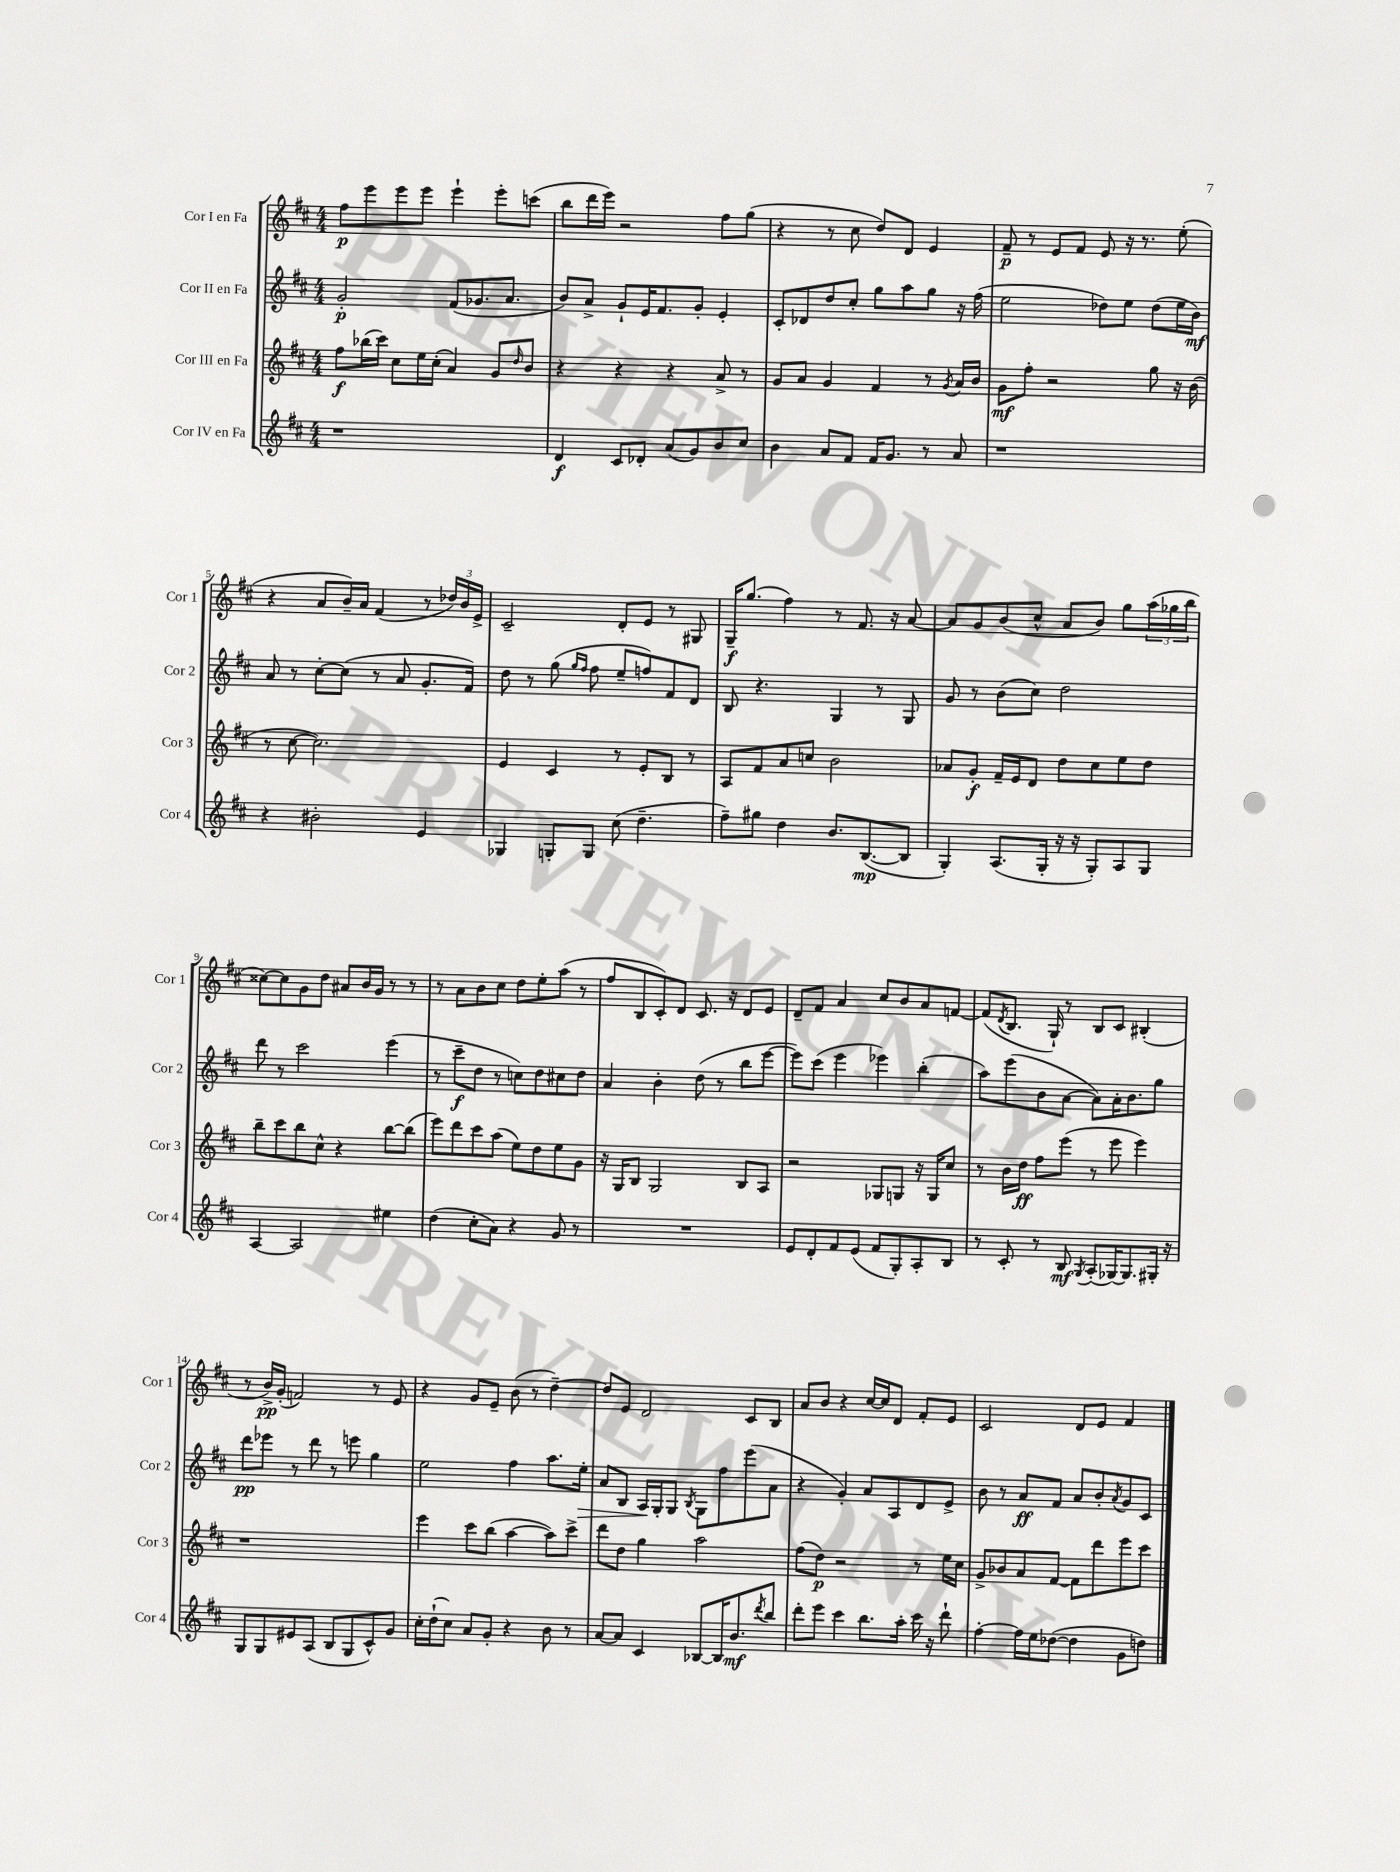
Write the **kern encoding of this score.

**kern	**kern	**kern	**kern
*staff4	*staff3	*staff2	*staff1
*clefG2	*clefG2	*clefG2	*clefG2
*k[f#c#]	*k[f#c#]	*k[f#c#]	*k[f#c#]
*M4/4	*M4/4	*M4/4	*M4/4
1r	8ff#	2g'	8ff#
.	(16bb-	.	8eee
.	16ccc#)	.	.
.	8cc#	.	8eee
.	16ee	.	8eee
.	(16cc#'	.	.
.	4a)	(8f#	4eee`
.	.	8.g-	.
.	8g	.	8eee'
.	.	8.a	.
.	16qqdd	.	.
.	8b	.	(8ccc
=	=	=	=
4d	4r	8b)	8bb
.	.	8a^	16ddd
.	.	.	16eee)
8c#	4r	8g`	2r
8d-'	.	16e	.
.	.	8.f#	.
(8a	4r	.	.
8g)	.	8g'	.
8b	8a^	4e'	8ff#
8cc#	8r	.	(8gg
=	=	=	=
4b	8g	8c#'	4r
.	8a	8d-	.
8a	4g	8dd	8r
8f#	.	8cc#'	8cc#
16f#	4f#	8gg	8dd)
8.g	.	.	.
.	.	8aa	8d
8r	8r	8gg	4e
.	8qg	.	.
8a	16a	16r	.
.	16b	(16ff#	.
=	=	=	=
1r	8g	2ee	8f#~
.	8ff#'	.	8r
.	2r	.	8e
.	.	.	8f#
.	.	8dd-)	8e
.	.	8ee	16r
.	.	.	8.r
.	8gg	(8dd-	.
.	16r	16ee	(8ee'
.	(16b	16b)	.
=	=	=	=
4r	8r	8a	4r
.	[8cc#	8r	.
2b#'	2.cc#])	[8cc#'	8a
.	.	(8cc#]	16b~)
.	.	.	16a
.	.	8r	(4f#
.	.	8a	.
4e	.	8.g'	8r
.	.	.	24dd-)
.	.	.	24b
.	.	16f#)	.
.	.	.	24e^
=	=	=	=
4G-	4e	8dd	2c#~
.	.	8r	.
8G'	4c#	(8gg	.
.	.	16qqgg	.
.	.	16qqff#	.
8G	.	8ff#	.
(8cc#	8r	8ee~	8d'
4.dd~	8e'	8ff)	8e
.	8B	8f#	8r
.	8r	8d	8G#
=	=	=	=
8ff#~)	8A	8B	16G~
.	.	.	(8.gg
8gg#	8f#	4.r	.
4dd	8a	.	4ff#)
.	8cc	.	.
8.b	2b	4G	8r
.	.	.	8.f#
([8.B	.	.	.
.	.	8r	.
.	.	.	16r
8B]	.	8G	[8a
=	=	=	=
4G')	8a-	8g	8a]
.	8g'	8r	8g
(8.A	16f#~	(8b	(8b
.	16e	.	.
.	8d	8cc#)	8cc#^^
16G'	.	.	.
16r	8dd	2dd	8a
16r	.	.	.
8G')	8cc#	.	8b)
8A	8ee	.	8gg
8G	8dd	.	(24aa
.	.	.	24gg-
.	.	.	24bb
=	=	=	=
[4A	8bb~	8ddd	[8cc##)
.	8ccc#	8r	8cc##]
2A]	8bb	2ccc#	8g
.	8cc#^^	.	8dd
.	4r	.	8a#
.	.	.	16b
.	.	.	16g
4ee#	[8bb	(4eee	8r
.	(8bb]	.	8r
=	=	=	=
(4dd	8eee)	8r	8r
.	8ddd	8ccc#~	8a
8cc#'	8ccc#	8dd	8b
8a)	(8aa	8r	8cc#
4r	8ee)	8cc)	8dd
.	8dd	8dd	8ee'
8g	8ee	8cc#	(8aa
8r	8g	8dd	8r
=	=	=	=
1r	16r	4a	8ff#
.	16G	.	.
.	8B	.	8B
.	2G	4b'	8c#')
.	.	.	8d
.	.	(8dd	8.c#
.	.	8r	.
.	.	.	16r
.	8B	8bb	8d
.	8A	[8eee	8e
=	=	=	=
8e	2r	8eee])	8d~
8d'	.	(8ccc#	8f#
8f#	.	4eee	4a
(8e	.	.	.
8f#	8G-	4eee-)	8cc#
8G')	8G	.	8b
8A'	16r	(4bb'	8a
.	16G	.	.
8B	8cc#	.	[8f
=	=	=	=
8r	8r	8aa)	(8f]
.	.	.	8qd
8c#'	16b	(8eee	8.B
.	16dd	.	.
8r	8ff#	8b	.
.	.	.	16G`)
8B	(8eee	[8a	8r
8qG	.	.	.
(8A'	8r	8a])	8B
[16G-)	8eee	16a'	8c#
8.G-]	.	8.b	.
.	4eee)	.	(4B#'
16G#'	.	8gg	.
16r	.	.	.
=	=	=	=
8G	1r	8ddd	8r
8G	.	8eee-	16b^)
.	.	.	(16g'
8e#	.	8r	2f)
(8A	.	8ddd	.
8B	.	8r	.
8G	.	8eee	.
8c#^^)	.	4gg	8r
8g	.	.	8e
=	=	=	=
16cc#'	4eee	2ee	4r
(16dd`	.	.	.
8cc#)	.	.	.
8a	8ccc#	.	8g
8g'	(8bb	.	8e~
4r	[4aa	4ff#	(8b
.	.	.	8r
8b	8aa])	8.aa	[4dd~)
8r	8ccc#^	.	.
.	.	16ee'	.
=	=	=	=
[8a	8ddd	8a	8dd]
8a]	8dd	8B	8e
4c#	4gg	16A	2d
.	.	16G'	.
.	.	8G	.
.	.	8qB	.
[8B-	2aa	8G	.
16B-]	.	8ff#	.
8.b	.	.	.
.	.	(8eee	8c#
8qddd	.	.	.
8bb	.	8a	8B
=	=	=	=
8ddd'	(8ff#	4r	8a
8eee	8dd)	.	8b
4ccc#	2r	4g')	4r
8.bb	.	8a	[16cc#
.	.	.	16cc#]
.	.	8A	8d
16aa'	.	.	.
16ccc#	8r	8d	8f#'
16r	.	.	.
8ddd`	16ee	8e^	8e
.	16cc#	.	.
=	=	=	=
[4ff#'	8g^	8b	2c#
.	8b-	8r	.
16ff#]	8a	8a	.
16ee	.	.	.
([8dd-	[8f#	8f#	.
4dd-]	8f#]	8a	8d
.	8ddd	8b'	8e
.	.	8qa	.
8g	8eee	8g	4f#
8dd)	8ccc#	8c#	.
==	==	==	==
*-	*-	*-	*-
